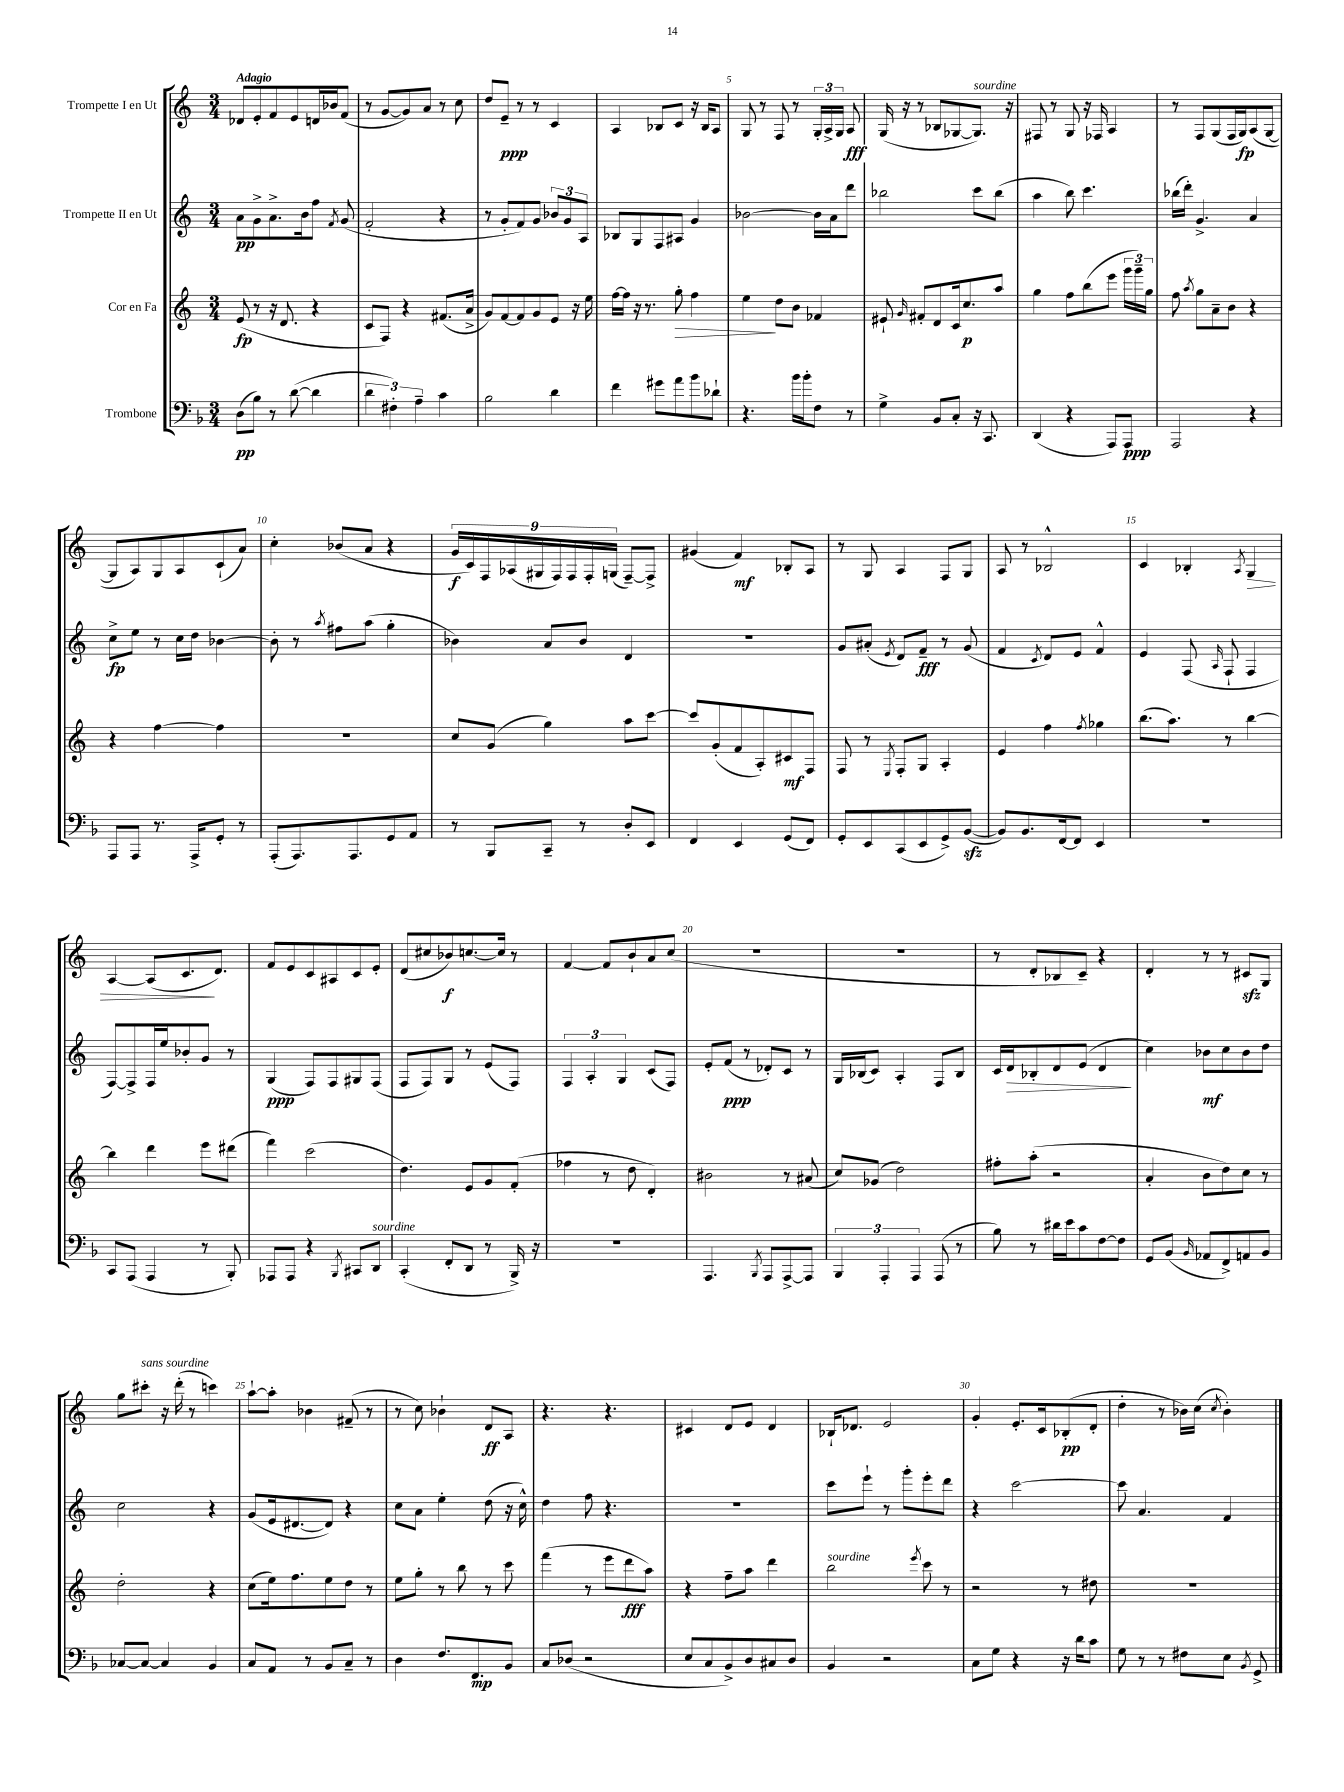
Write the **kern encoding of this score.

**kern	**dynam	**kern	**dynam	**kern	**dynam	**kern	**dynam
*part4	*part4	*part3	*part3	*part2	*part2	*part1	*part1
*staff4	*staff4	*staff3	*staff3	*staff2	*staff2	*staff1	*staff1
*I"Trombone	*	*I"Cor en Fa	*	*I"Trompette II en Ut	*	*I"Trompette I en Ut	*
*clefF4	*	*clefG2	*	*clefG2	*	*clefG2	*
*k[b-]	*	*k[]	*	*k[]	*	*k[]	*
*M3/4	*	*M3/4	*	*M3/4	*	*M3/4	*
=1	=1	=1	=1	=1	=1	=1	=1
!	!	!	!	!	!	!LO:TX:a:B:t=Adagio	!
(8D\L	pp	(8e/	fp	8a\L	pp	8d-X/L	.
8B-\J)	.	8r	.	8g^\	.	8e'/	.
8r	.	16r	.	8.a^\	.	8f/	.
.	.	8.d/	.	.	.	.	.
([8d\	.	.	.	.	.	8e/	.
.	.	.	.	16b\k	.	.	.
4d\]	.	4r	.	8ff\J	.	16dn/L	.
.	.	.	.	.	.	16b-X/J	.
.	.	.	.	8qf/	.	.	.
.	.	.	.	(8g/	.	(8f/J	.
=2	=2	=2	=2	=2	=2	=2	=2
6d\	.	8c/L	.	2f'/	.	8r	.
.	.	8F/J)	.	.	.	[8g/L	.
6F#X'\)	.	.	.	.	.	.	.
.	.	4r	.	.	.	8g/])	.
6A~\	.	.	.	.	.	.	.
.	.	.	.	.	.	8a/J	.
4c\	.	(8.f#X/L	.	4r	.	8r	.
.	.	.	.	.	.	8cc\	.
.	.	16a^/Jk	.	.	.	.	.
=3	=3	=3	=3	=3	=3	=3	=3
2B-\	.	8g/L)	.	8r	.	8dd/L	.
.	.	[8f/	.	8g'/L	.	8e~/J	ppp
.	.	8f/]	.	8f/)	.	8r	.
.	.	8g/	.	8g/J	.	8r	.
4d\	.	8e/J	.	12b-X/L	.	4c/	.
.	.	.	.	12g/	.	.	.
.	.	16r	.	.	.	.	.
.	.	.	.	12A/J	.	.	.
.	.	16ee\	.	.	.	.	.
=4	=4	=4	=4	=4	=4	=4	=4
4f\	.	[16ff\LL	.	8B-X/L	.	4A/	.
.	.	16ff\JJ]	.	.	.	.	.
.	.	16r	.	8G/	.	.	.
.	.	8.r	.	.	.	.	.
8g#X\L	.	.	.	8F/	.	8B-X/L	.
!	!	!	!LO:HP:b	!	!	!	!
8a\	.	8gg'\	>	8A#X/J	.	8c/J	.
8b-\	.	4ff\	.	4g/	.	16r	.
.	.	.	.	.	.	16B-/KL	.
8d-X`\J	.	.	.	.	.	8A/J	.
=5	=5	=5	=5	=5	=5	=5	=5
4.r	.	4ee\	.	[2b-X\	.	8G/	.
.	.	.	.	.	.	8r	.
.	.	8dd\L	]	.	.	8F/	.
16b-\LL	.	8b\J	.	.	.	8r	.
16b-'\J	.	.	.	.	.	.	.
8F\J	.	4f-X/	.	16b-\LL]	.	24G'/LL	.
.	.	.	.	.	.	24A^/	.
.	.	.	.	16a\J	.	.	.
.	.	.	.	.	.	24G/JJ	.
8r	.	.	.	8ddd\J	.	8A/	fff
=6	=6	=6	=6	=6	=6	=6	=6
4G^\	.	8e#X`/	.	2bb-X\	.	(16G/	.
.	.	.	.	.	.	16r	.
.	.	16qqg/	.	.	.	.	.
.	.	8f#X'/L	.	.	.	8r	.
8BB-/L	.	8d/	.	.	.	8B-X/L	.
8C'/J	.	16c/k	.	.	.	[8G-X/	.
.	.	8.cc/	p	.	.	.	.
!	!	!	!	!	!	!LO:TX:a:i:t=sourdine	!
16r	.	.	.	8ccc\L	.	8.G-/J])	.
8.CC/	.	.	.	.	.	.	.
.	.	8aa/J	.	(8bb-\J	.	.	.
.	.	.	.	.	.	16r	.
=7	=7	=7	=7	=7	=7	=7	=7
(4DD/	.	4gg\	.	4aa\	.	8F#X/	.
.	.	.	.	.	.	8r	.
4r	.	8ff\L	.	8bb\)	.	8G/	.
.	.	(8bb\	.	4.ccc\	.	16r	.
.	.	.	.	.	.	16F-X/	.
8AAA/L)	.	8eee\J	.	.	.	4A/	.
8AAA/J	ppp	24ggg\LL	.	.	.	.	.
.	.	24ggg~\)	.	.	.	.	.
.	.	24gg\JJ	.	.	.	.	.
=8	=8	=8	=8	=8	=8	=8	=8
2AAA/	.	8ff\	.	(16bb-X\LL	.	8r	.
.	.	.	.	16ddd'\JJ)	.	.	.
.	.	8qaa/	.	.	.	.	.
.	.	8gg\L	.	4.g^/	.	8F/L	.
.	.	8a~\	.	.	.	(8G/	.
.	.	8b\J	.	.	.	16F/L	.
.	.	.	.	.	.	16G/J)	fp
4r	.	4r	.	4a/	.	(8A/	.
.	.	.	.	.	.	[8G/J	.
!!LO:LB:g=z
=9	=9	=9	=9	=9	=9	=9	=9
8AAA/L	.	4r	.	8cc^\L	fp	8G/L]	.
8AAA/J	.	.	.	8ee\J	.	8A/)	.
8.r	.	[4ff\	.	8r	.	8G/	.
.	.	.	.	16cc\LL	.	8A/	.
16AAA^/KL	.	.	.	16dd\JJ	.	.	.
8GG'/J	.	4ff\]	.	[4b-X\	.	(8c`/	.
8r	.	.	.	.	.	8a/J)	.
=10	=10	=10	=10	=10	=10	=10	=10
(8AAA'/L	.	2.r	.	8b-'\]	.	4cc'\	.
8.AAA/)	.	.	.	8r	.	.	.
.	.	.	.	8qaa/	.	.	.
.	.	.	.	8ff#X\L	.	(8b-X/L	.
8.AAA/	.	.	.	.	.	.	.
.	.	.	.	(8aa\J	.	8a/J	.
8GG/	.	.	.	4gg'\	.	4r	.
8AA/J	.	.	.	.	.	.	.
=11	=11	=11	=11	=11	=11	=11	=11
8r	.	8cc/L	.	4b-X\)	.	18g/LL	f
.	.	.	.	.	.	18c/)	.
.	.	.	.	.	.	18F/	.
8BBB-/L	.	(8g/J	.	.	.	.	.
.	.	.	.	.	.	(18A-X/	.
.	.	.	.	.	.	18G#X/	.
8CC~/J	.	4gg\)	.	8a/L	.	.	.
.	.	.	.	.	.	18F/)	.
.	.	.	.	.	.	18F/	.
8r	.	.	.	8b-/J	.	.	.
.	.	.	.	.	.	18F'/	.
.	.	.	.	.	.	(18Gn/JJ	.
8D'/L	.	8aa\L	.	4d/	.	[8F~/L)	.
8EE/J	.	[8ccc\J	.	.	.	8F^/J]	.
=12	=12	=12	=12	=12	=12	=12	=12
4FF/	.	8ccc/L]	.	2.r	.	(4g#X/	.
.	.	(8g'/	.	.	.	.	.
4EE/	.	8f/	.	.	.	4f/)	mf
.	.	8A'/)	.	.	.	.	.
(8GG/L	.	8c#X/	mf	.	.	8B-X'/L	.
8FF/J)	.	8F/J	.	.	.	8A/J	.
=13	=13	=13	=13	=13	=13	=13	=13
8GG'/L	.	8F/	.	8g/L	.	8r	.
8EE/	.	8r	.	(8a#X'/J	.	8G/	.
.	.	8qE/	.	8qe/	.	.	.
(8CC/	.	8F'/L	.	8d/L)	.	4A/	.
8EE/	.	8G/J	.	8f~/J	fff	.	.
8GG^/)	.	4A'/	.	8r	.	8F/L	.
([8BB-zz/J	.	.	.	(8g/	.	8G/J	.
=14	=14	=14	=14	=14	=14	=14	=14
8BB-/L])	.	4e/	.	4f/	.	8A/	.
8.BB-/	.	.	.	.	.	8r	.
.	.	.	.	8qc/	.	.	.
.	.	4ff\	.	8d/L)	.	2B-X^^/	.
[16FF/k	.	.	.	.	.	.	.
8FF/J]	.	.	.	8e/J	.	.	.
.	.	8qff/	.	.	.	.	.
4EE/	.	4gg-X\	.	4f^^/	.	.	.
=15	=15	=15	=15	=15	=15	=15	=15
2.r	.	(8.bb\L	.	4e/	.	4c/	.
.	.	8.aa\J)	.	.	.	.	.
.	.	.	.	(8F/	.	4B-X'/	.
.	.	.	.	16qqA/	.	.	.
.	.	8r	.	8F`/	.	.	.
.	.	.	.	.	.	8qA/	.
!	!	!	!	!	!	!	!LO:HP:b
.	.	[4bb\	.	4F/	.	4G/	>
!!LO:LB:g=z
=16	=16	=16	=16	=16	=16	=16	=16
8CC/L	.	4bb\]	.	[8F/L)	.	[4A/	.
(8AAA/J	.	.	.	8F^/]	.	.	.
4AAA/	.	4ddd\	.	16F/L	.	(8A/L]	.
.	.	.	.	16ee/J	.	.	.
.	.	.	.	8b-X'/	.	8.c/	.
8r	.	8eee\L	.	8g/J	.	.	.
.	.	.	.	.	.	8.d/J)	]
8BBB-'/)	.	(8ddd#X\J	.	8r	.	.	.
=17	=17	=17	=17	=17	=17	=17	=17
8AAA-X/L	.	4fff\)	.	(4G/	ppp	8f/L	.
8AAA-/J	.	.	.	.	.	8e/	.
4r	.	(2ccc\	.	8F/L)	.	8c/	.
.	.	.	.	8F/	.	8A#X/	.
8qBBB-/	.	.	.	.	.	.	.
8CC#X/L	.	.	.	8G#X/	.	8c/	.
!LO:TX:a:i:t=sourdine	!	!	!	!	!	!	!
8DD/J	.	.	.	(8F/J	.	8e'/J	.
=18	=18	=18	=18	=18	=18	=18	=18
(4CC'/	.	4.dd\)	.	8F/L	.	(8d/L	.
.	.	.	.	8F/)	.	8cc#X/	.
8FF'/L	.	.	.	8G/J	.	8b-X/)	f
8DD/J	.	8e/L	.	8r	.	[8.ccn/	.
8r	.	8g/	.	(8e/L	.	.	.
.	.	.	.	.	.	16cc/Jk]	.
16BBB-^/)	.	(8f'/J	.	8F/J)	.	8r	.
16r	.	.	.	.	.	.	.
=19	=19	=19	=19	=19	=19	=19	=19
2.r	.	4ff-X\	.	6F/	.	[4f/	.
.	.	.	.	6A'/	.	.	.
.	.	8r	.	.	.	8f/L]	.
.	.	.	.	6G/	.	.	.
.	.	8dd\	.	.	.	8b`/	.
.	.	4d'/)	.	(8c/L	.	8a/	.
.	.	.	.	8F/J)	.	(8cc/J	.
=20	=20	=20	=20	=20	=20	=20	=20
4.AAA/	.	2b#X\	.	8e'/L	.	2.r	.
.	.	.	.	(8f/J	ppp	.	.
.	.	.	.	8r	.	.	.
8qBBB-/	.	.	.	.	.	.	.
8AAA/L	.	.	.	8d-X'/L)	.	.	.
[8AAA^/	.	8r	.	8c/J	.	.	.
8AAA/J]	.	(8a#X/	.	8r	.	.	.
=21	=21	=21	=21	=21	=21	=21	=21
6BBB-/	.	8cc/L)	.	16G/LL	.	2.r	.
.	.	.	.	(16B-X/J	.	.	.
.	.	(8g-X/J	.	8c/J)	.	.	.
6AAA'/	.	.	.	.	.	.	.
.	.	2dd\)	.	4A'/	.	.	.
6AAA/	.	.	.	.	.	.	.
(8AAA/	.	.	.	8F/L	.	.	.
8r	.	.	.	8B-/J	.	.	.
=22	=22	=22	=22	=22	=22	=22	=22
8B-\)	.	8ff#X'\L	.	16c/LL	.	8r	.
!	!	!	!	!	!LO:HP:b	!	!
.	.	.	.	16d/J	>	.	.
8r	.	(8aa'\J	.	8B-X'/	.	8d'/L	.
16d#X\LL	.	2r	.	8d/	.	8B-X/	.
16e\J	.	.	.	.	.	.	.
8c\	.	.	.	(8e/J	.	8c~/J)	.
[8F\	.	.	.	4d/	.	4r	.
8F\J]	.	.	.	.	.	.	.
.	.	.	.	.	]	.	.
=23	=23	=23	=23	=23	=23	=23	=23
8GG/L	.	4a'/	.	4cc\)	.	4d'/	.
(8BB-/J	.	.	.	.	.	.	.
16qqBB-/	.	.	.	.	.	.	.
8AA-X/L	.	8b\L	.	8b-X\L	mf	8r	.
8FF^/)	.	8dd\)	.	8cc\	.	8r	.
8AAn/	.	8cc\J	.	8b-\	.	8c#Xzz/L	.
8BB-/J	.	8r	.	8dd\J	.	8G/J	.
!!LO:LB:g=z
=24	=24	=24	=24	=24	=24	=24	=24
[8C-X/L	.	2dd'\	.	2cc\	.	8gg\L	.
!	!	!	!	!	!	!LO:TX:a:i:t=sans sourdine	!
8C-/J_	.	.	.	.	.	8ccc#X'\J	.
4C-/]	.	.	.	.	.	16r	.
.	.	.	.	.	.	(16ddd'\	.
.	.	.	.	.	.	8r	.
4BB-/	.	4r	.	4r	.	4cccn\)	.
=25	=25	=25	=25	=25	=25	=25	=25
8C/L	.	(8cc\L	.	(8g/L	.	[8aa`\L	.
8AA/J	.	16ee\k)	.	16e/k	.	8aa'\J]	.
.	.	8.ff\	.	[8.d#X/	.	.	.
8r	.	.	.	.	.	4b-X\	.
8BB-/L	.	8ee\	.	8d#/J])	.	.	.
8C~/J	.	8dd\J	.	4r	.	(8f#X~/	.
8r	.	8r	.	.	.	8r	.
=26	=26	=26	=26	=26	=26	=26	=26
4D\	.	8ee\L	.	8cc\L	.	8r	.
.	.	8gg'\J	.	8a\J	.	8cc\)	.
8.F/L	.	8r	.	4ee'\	.	4b-X`\	.
.	.	8bb\	.	.	.	.	.
8.FF/	mp	.	.	.	.	.	.
.	.	8r	.	(8dd\	.	8d/L	ff
8BB-/J	.	8ccc\	.	16r	.	8A/J	.
.	.	.	.	16cc^^\)	.	.	.
=27	=27	=27	=27	=27	=27	=27	=27
8C/L	.	(4fff\	.	4dd\	.	4.r	.
(8D-X/J	.	.	.	.	.	.	.
2r	.	8r	.	8ff\	.	.	.
.	.	8eee\L	.	4.r	.	4.r	.
.	.	8ddd\	fff	.	.	.	.
.	.	8aa\J)	.	.	.	.	.
=28	=28	=28	=28	=28	=28	=28	=28
8E/L	.	4r	.	2.r	.	4c#X/	.
8C/	.	.	.	.	.	.	.
8BB-^/)	.	8ff~\L	.	.	.	8d/L	.
8D/	.	8aa\J	.	.	.	8e/J	.
8C#X/	.	4ddd\	.	.	.	4d/	.
8D/J	.	.	.	.	.	.	.
=29	=29	=29	=29	=29	=29	=29	=29
!	!	!LO:TX:a:i:t=sourdine	!	!	!	!	!
4BB-/	.	2bb\	.	8ccc\L	.	16B-X`/KL	.
.	.	.	.	.	.	8.d-X/J	.
.	.	.	.	8eee`\J	.	.	.
2r	.	.	.	8r	.	2e/	.
.	.	.	.	8ggg'\L	.	.	.
.	.	8qeee/	.	.	.	.	.
.	.	8ccc\	.	8eee'\	.	.	.
.	.	8r	.	8ddd\J	.	.	.
=30	=30	=30	=30	=30	=30	=30	=30
8C\L	.	2r	.	4r	.	4g'/	.
8G\J	.	.	.	.	.	.	.
4r	.	.	.	[2ccc\	.	8.e'/L	.
.	.	.	.	.	.	16c/k	.
16r	.	8r	.	.	.	(8B-X'/	pp
16d\KL	.	.	.	.	.	.	.
8c\J	.	8dd#X\	.	.	.	8d'/J	.
=31	=31	=31	=31	=31	=31	=31	=31
8G\	.	2.r	.	8ccc\]	.	4dd'\	.
8r	.	.	.	4.a/	.	.	.
8r	.	.	.	.	.	8r	.
8F#X\L	.	.	.	.	.	16b-X\LL)	.
.	.	.	.	.	.	(16cc\JJ	.
.	.	.	.	.	.	8qcc/	.
8E\J	.	.	.	4f/	.	4b-'\)	.
8qBB-/	.	.	.	.	.	.	.
8GG^/	.	.	.	.	.	.	.
==	==	==	==	==	==	==	==
*-	*-	*-	*-	*-	*-	*-	*-
